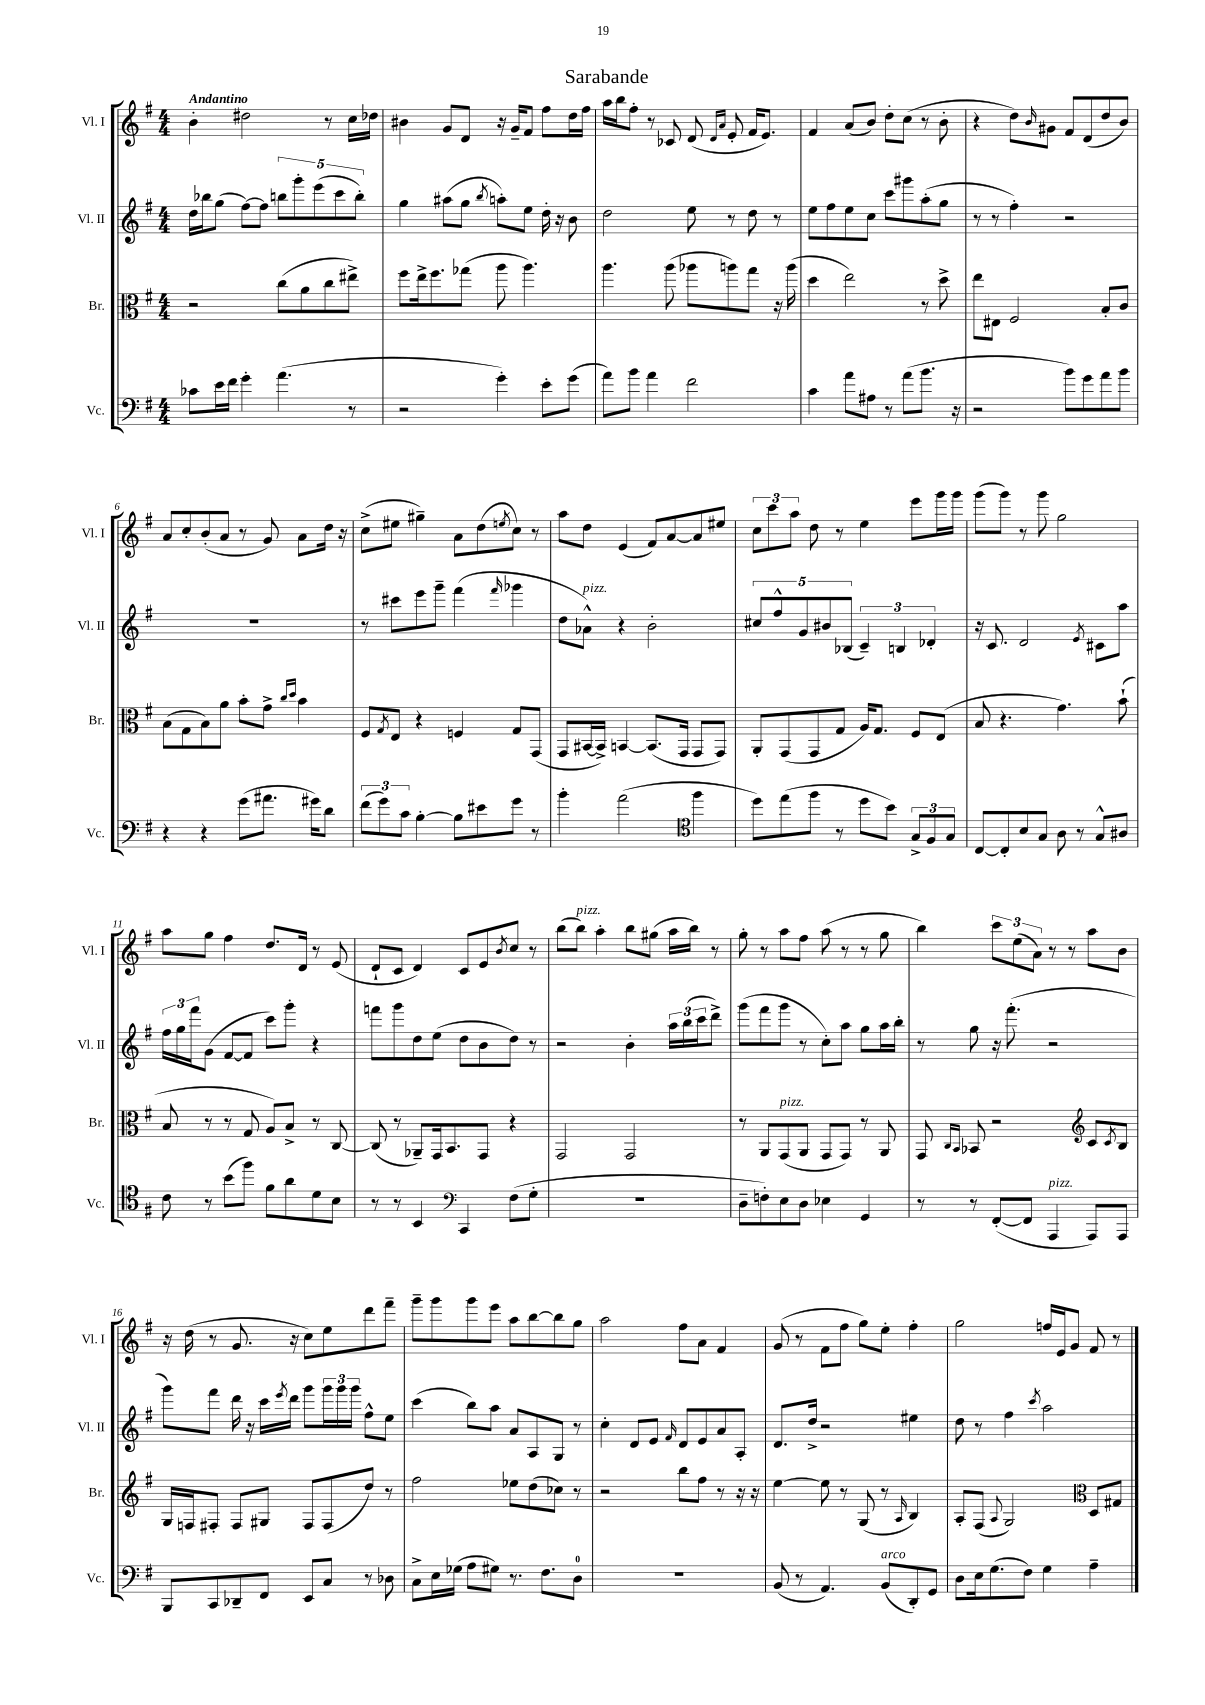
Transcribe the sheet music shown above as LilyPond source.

\header { title = "Sarabande" }
<<
\new StaffGroup <<
\new Staff = "s0" \with { instrumentName = "Vl. I" shortInstrumentName = "Vl. I" } {
    \clef treble \key g \major \numericTimeSignature \time 4/4 \tempo "Andantino"
    b'4-. dis''2 r8 c''16 des''16 |
    bis'4 g'8 d'8 r16 g'16-- fis'8 fis''8 d''16 fis''16 |
    a''16 b''16 fis''8-. r8 ces'8 d'8( \grace { d'16 a'16 } e'8-. fis'16 e'8.) |
    fis'4 a'8( b'8) d''8-. c''8( r8 b'8-. |
    r4 d''8) \grace { b'16 } gis'8 fis'8 d'8( d''8 b'8) |
    a'8 c''8-. b'8-.( a'8 r8 g'8) a'8 d''16 r16 |
    c''8->( eis''8 gis''4--) a'8 d''8( \acciaccatura { e''8 } c''8) r8 |
    a''8 d''8 e'4( fis'8) a'8~ a'8 eis''8 |
    \tuplet 3/2 { c''8 c'''8 a''8 } d''8 r8 e''4 e'''8 g'''16 g'''16 |
    g'''8( g'''8) r8 g'''8 g''2 |
    a''8 g''8 fis''4 d''8. d'16 r8 e'8( |
    d'8-! c'8 d'4) c'8 e'8 \acciaccatura { b'8 } c''8 r8 |
    b''8( b''8^\markup { \italic "pizz." }) a''4-. b''8 gis''8( a''16 b''16) r8 |
    g''8-. r8 a''8 fis''8 a''8( r8 r8 g''8 |
    b''4) \tuplet 3/2 { c'''8 e''8( a'8) } r8 r8 a''8 b'8 |
    r16 d''16( r8 g'8. r16 c''8) e''8 d'''8 fis'''8-- |
    g'''8-- g'''8 g'''8 e'''8 a''8 b''8~ b''8 g''8 |
    a''2 fis''8 a'8 fis'4 |
    g'8( r8 fis'8 fis''8 g''8) e''8-. fis''4-. |
    g''2 f''16 e'16 g'8 fis'8 r8 \bar "|." |
}
\new Staff = "s1" \with { instrumentName = "Vl. II" shortInstrumentName = "Vl. II" } {
    \clef treble \key g \major \numericTimeSignature \time 4/4
    d''16 bes''16 g''8( fis''8~) fis''8 \tuplet 5/4 { b''8 g'''8-. e'''8( c'''8 b''8-.) } |
    g''4 ais''8( g''8 \acciaccatura { b''8 } a''8-.) e''8 d''16-. r16 b'8 |
    d''2 e''8 r8 d''8 r8 |
    e''8 fis''8 e''8 c''8 c'''8 gis'''8 a''8-.( g''8 |
    r8 r8 fis''4-.) r2 |
    R1 |
    r8 cis'''8 e'''8 g'''8-- fis'''4( \grace { fis'''16 } ges'''4 |
    d''8 aes'8-^^\markup { \italic "pizz." }) r4 b'2-. |
    \tuplet 5/4 { cis''8 fis''8-^ g'8 bis'8 bes8( } \tuplet 3/2 { c'4--) b4 des'4-. } |
    r16 c'8. d'2 \acciaccatura { e'8 } cis'8 a''8 |
    \tuplet 3/2 { fis''16 g''16 fis'''16 } g'8( fis'8~ fis'8 c'''8) g'''8-. r4 |
    f'''8 g'''8 d''8 e''8( d''8 b'8 d''8) r8 |
    r2 b'4-. \tuplet 3/2 { a''16 b''16( c'''16 } d'''8->) |
    g'''8( fis'''8 g'''8 r8 c''8-.) a''8 g''8 a''16 b''16-. |
    r8 g''8 r16 fis'''8.-.( r2 |
    g'''8) fis'''8 d'''16 r16 c'''16 \acciaccatura { e'''8 } d'''16 g'''8 \tuplet 3/2 { g'''16 g'''16 g'''16 } fis''8-^ e''8 |
    c'''4( b''8) a''8 a'8 a8 g8 r8 |
    c''4-. d'8 e'8 \grace { fis'16 } d'8 e'8 a'8 a8-. |
    d'8. d''16-> r2 eis''4 |
    d''8 r8 fis''4 \acciaccatura { c'''8 } a''2 \bar "|." |
}
\new Staff = "s2" \with { instrumentName = "Br." shortInstrumentName = "Br." } {
    \clef alto \key g \major \numericTimeSignature \time 4/4
    r2 c''8( a'8 c''8 eis''8->) |
    fis''8 e''16-> fis''8. ges''8( a''8 a''4.) |
    a''4. a''8( aes''8 a''8) g''8 r16 a''16( |
    d''4 e''2) r8 d''8-> |
    e''8 eis8 fis2 b8-. c'8 |
    b8( g8 b8) a'8 b'8-. g'8-> \grace { c''16 d''16 } b'4 |
    fis8 \acciaccatura { g8 } e8 r4 f4 g8 g,8( |
    g,8 bis,16~ bis,16->) b,4~ b,8.( g,16 g,8 g,8) |
    a,8-. g,8( g,8 g8 a16) g8. fis8 e8( |
    b8 r4. g'4.) b'8-!( |
    b8 r8 r8 g8 a8) b8-> r8 c8~ |
    c8( r8 aes,8--) g,16 b,8. g,8 r4 |
    g,2 g,2 |
    r8 a,8 g,8^\markup { \italic "pizz." }( a,8 g,8 g,8) r8 a,8 |
    g,8 \grace { c16 b,16 } bes,8 r2 \clef treble c'8 \acciaccatura { c'8 } b8 |
    g16 f16 fis8-. fis8 gis8 fis8 fis8( d''8) r8 |
    fis''2 ees''8 d''8( ces''8) r8 |
    r2 b''8 fis''8 r8 r16 r16 |
    e''4~ e''8 r8 g8( r8 \grace { a16 } b4) |
    a8-. fis8( \appoggiatura { a8 } g2) \clef alto d8 gis8 \bar "|." |
}
\new Staff = "s3" \with { instrumentName = "Vc." shortInstrumentName = "Vc." } {
    \clef bass \key g \major \numericTimeSignature \time 4/4
    ces'8 e'16 fis'16 g'4-. a'4.( r8 |
    r2 g'4-.) e'8-. g'8( |
    a'8) b'8 a'4 fis'2 |
    c'4 a'8 ais8 r8 a'8( b'8. r16 |
    r2 b'8) g'8 a'8 b'8 |
    r4 r4 g'8( ais'8. gis'16) d'8 |
    \tuplet 3/2 { fis'8( g'8) c'8 } b4~-. b8 eis'8 g'8 r8 |
    b'4-. a'2( \clef tenor fis''4 |
    d''8) e''8( fis''8 r8 d''8 b'8) \tuplet 3/2 { g8-> fis8 g8 } |
    c8~ c8-. b8 g8 a8 r8 g8-^ ais8 |
    c'8 r8 b'8( fis''8) fis'8 a'8 d'8 b8 |
    r8 r8 b,4 \clef bass c,4 fis8( g8-. |
    R1 |
    d8-- f8-.) e8 d8 ees4 g,4 |
    r8 r8 fis,8~-.( fis,8 a,,4^\markup { \italic "pizz." } a,,8) a,,8 |
    b,,8 c,8 des,8-- fis,8 e,8 c8 r8 des8 |
    c8-> e16 ges16( a8 gis8) r8. fis8. d8-0 |
    R1 |
    b,8( r8 a,4.) b,8^\markup { \italic "arco" }( d,8-.) g,8 |
    d8 e16 g8.( fis8) g4 a4-- \bar "|." |
}
>>
>>
